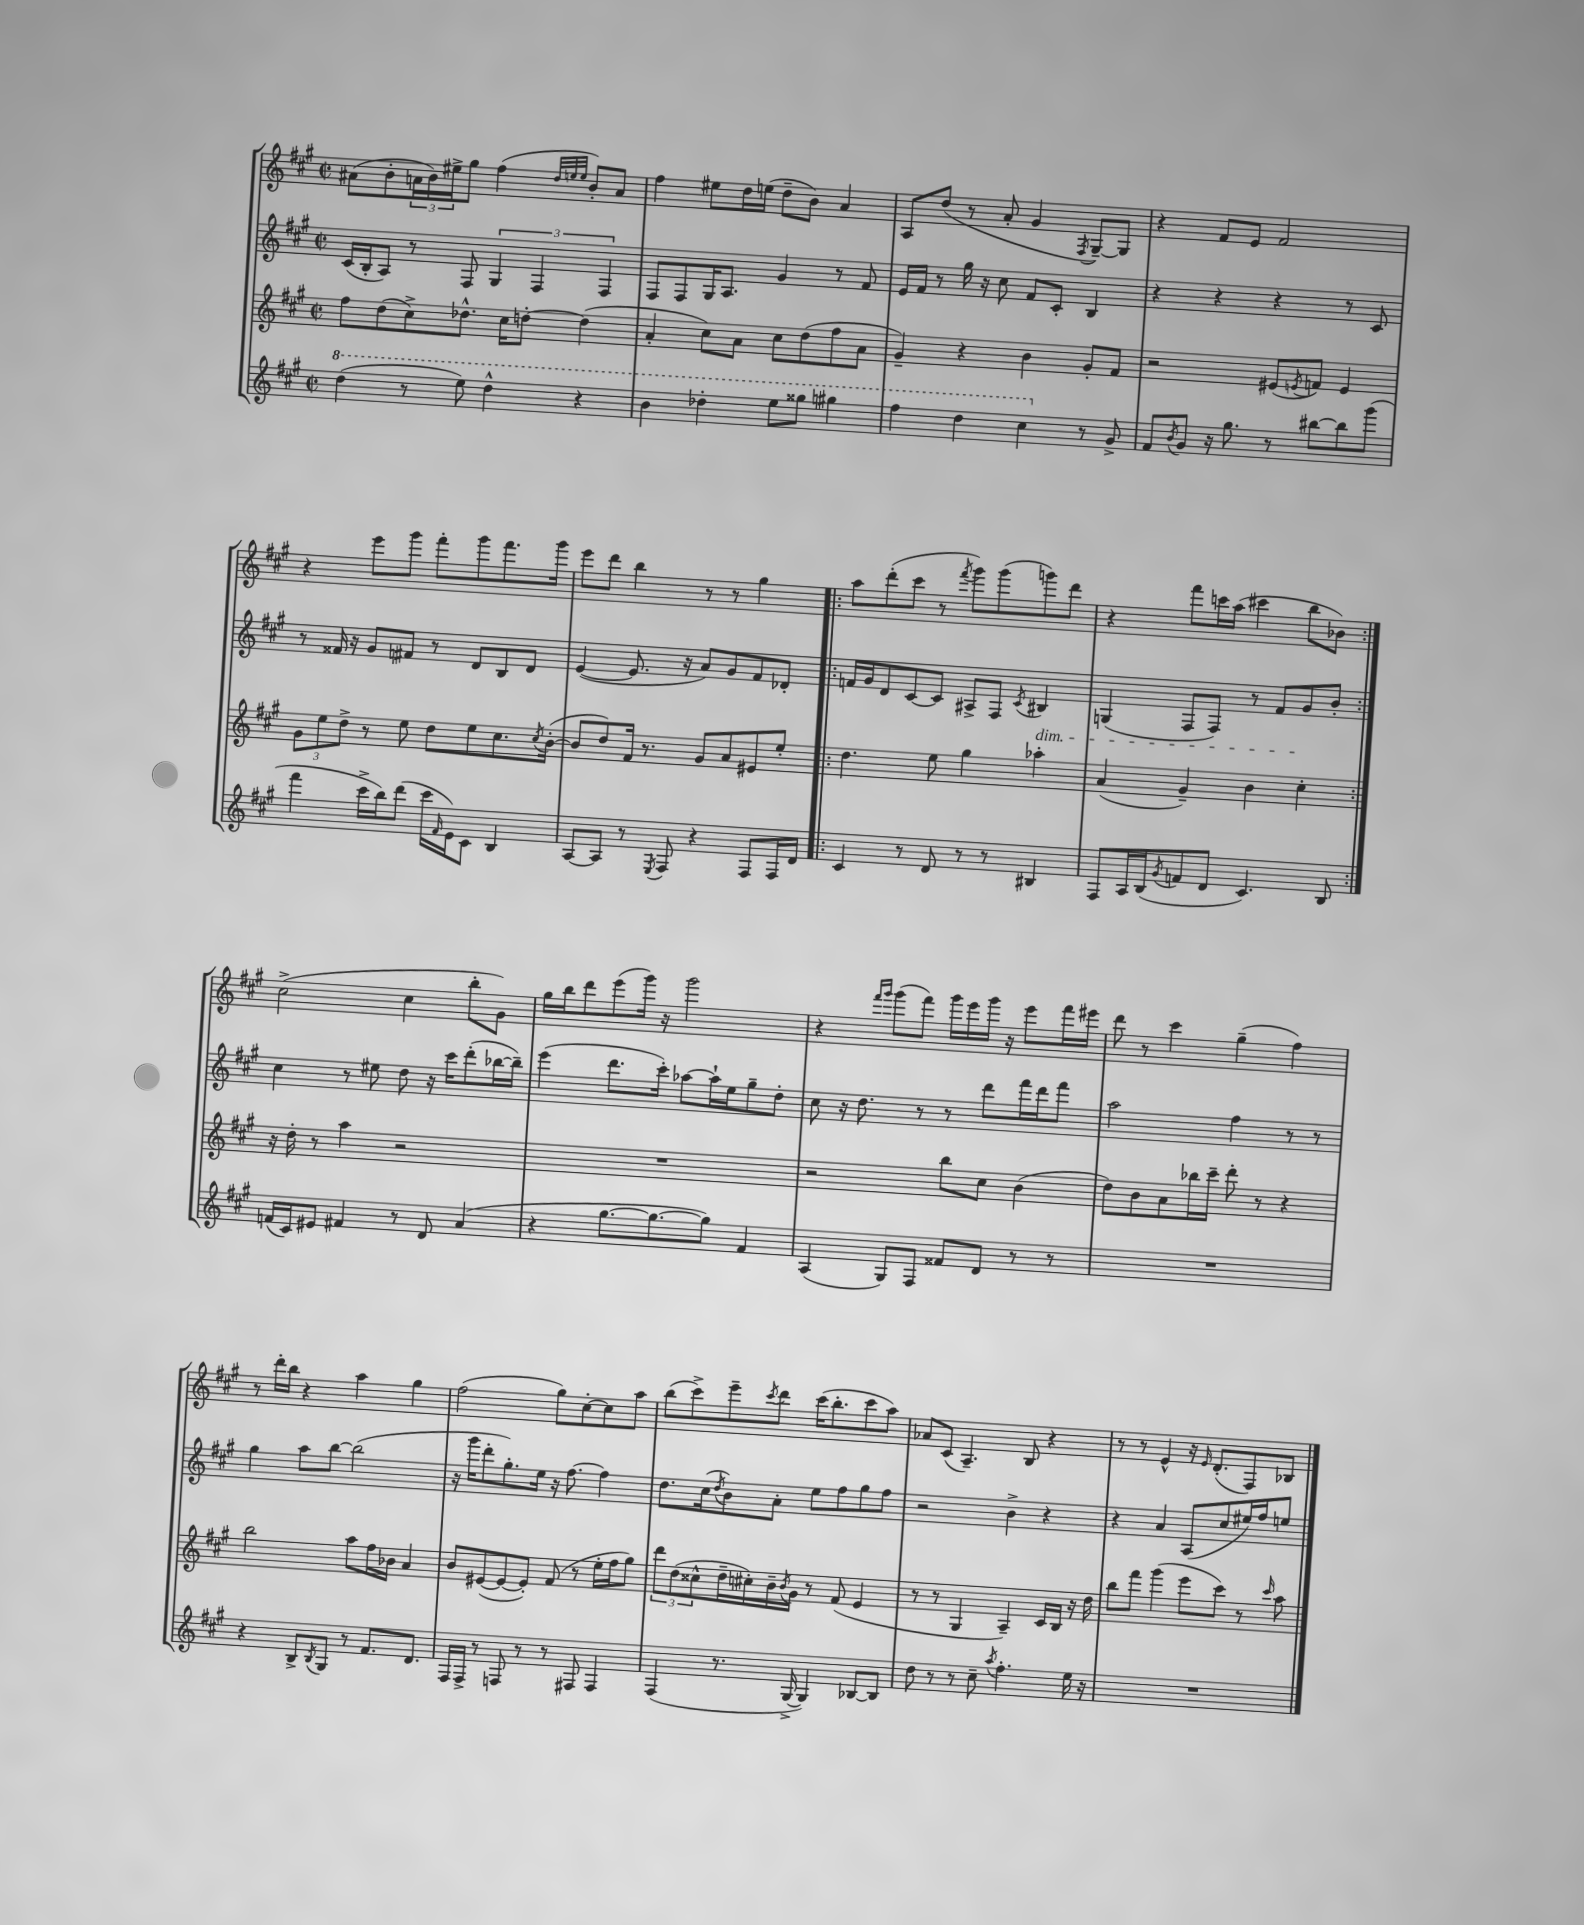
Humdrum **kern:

**kern	**kern	**kern	**kern
*staff4	*staff3	*staff2	*staff1
*clefG2	*clefG2	*clefG2	*clefG2
*k[f#c#g#]	*k[f#c#g#]	*k[f#c#g#]	*k[f#c#g#]
*M2/2	*M2/2	*M2/2	*M2/2
*met(c|)	*met(c|)	*met(c|)	*met(c|)
(4ddd	8ff#	(16c#	(8a#
.	.	16B'	.
.	(8dd	8A)	8b'
8r	8cc#^)	8r	24a
.	.	.	24b)
.	.	.	24ee#^
8eee)	8.dd-^^	8F#	8gg#
4ddd^^	.	6G#	(4ff#
.	16cc#	.	.
.	[8dd'	.	.
.	.	6F#	.
.	.	.	32qqdd
.	.	.	32qqee
.	.	.	32qqee
4r	(4dd]	.	8b')
.	.	6F#	.
.	.	.	8a
=	=	=	=
4bb	4a'	8F#	4ff#
.	.	8F#	.
4ddd-'	8cc#)	16G#	8ee#
.	.	8.A	.
.	8a	.	16dd
.	.	.	(16ee
8eee	8cc#	4g#	8dd~
8ggg##	(8dd	.	8b)
4ggg#	8ff#	8r	4a
.	8a	8f#	.
=	=	=	=
4fff#	4g#~)	16e	8A
.	.	16f#	.
.	.	8r	(8dd
4ddd	4r	16gg#	8r
.	.	16r	.
.	.	8cc#	8a'
4ccc#	4b	8f#	4g#
.	.	8c#'	.
.	.	.	8qF#
8r	8g#'	4B	[8G#~)
8g#^	8f#	.	8G#]
=	=	=	=
8f#	2r	4r	4r
8qb	.	.	.
8g#	.	.	.
16r	.	4r	8f#
8.gg#	.	.	.
.	.	.	8e
8r	(8e#	4r	2f#
.	8qe	.	.
[8bb#	8f)	.	.
8bb#]	4e	8r	.
(8ggg#	.	8c#	.
=	=	=	=
4fff#	12g#	8r	4r
.	12ee	.	.
.	.	16f##	.
.	12dd^	.	.
.	.	16r	.
16ccc#^	8r	8g#	8eee
16bb)	.	.	.
(8ddd	8ee	8f#	8ggg#
16ccc#	8dd	8r	8fff#'
16qqf#	.	.	.
16e)	.	.	.
8c#	8ee	8d	8ggg#
4B	8.cc#	8B	8.fff#
.	.	8d	.
.	8qcc#	.	.
.	([16b'	.	16ggg#
=	=	=	=
[8A	8b]	([4e	8eee
8A]	8dd)	.	8ddd
8r	16f#	8.e]	4bb
.	8.r	.	.
8qE	.	.	.
8F#	.	.	.
.	.	16r	.
4r	8g#	8a)	8r
.	8a	8g#	8r
8F#	8e#	8f#	4gg#
16F#	8ee'	8d-'	.
16d	.	.	.
=!|:	=!|:	=!|:	=!|:
4c#	4.dd	16f	8aa
.	.	16g#	.
.	.	8d	(8ddd'
8r	.	[8c#	8ccc#
8d	8ee	8c#]	8r
.	.	.	8qfff#
8r	4gg#	8A#^	8ggg#)
8r	.	8F#	(8ggg#
.	.	8qc#	.
4B#	4aa-'	4B#	8ggg)
.	.	.	8ddd
=	=	=	=
8F#	(4a	(4G	4r
16A	.	.	.
(16B	.	.	.
8qg#	.	.	.
8f	4g#~)	8F#	8fff#
8d	.	8F#)	16ccc
.	.	.	(16aa
4.c#)	4b	8r	4ccc#
.	.	8f#	.
.	4cc#'	8g#	8bb
8B	.	8b'	8b-)
=:|!	=:|!	=:|!	=:|!
(16f	16r	4cc#	(2cc#^
16c#)	16dd'	.	.
8e#	8r	.	.
4f#	4aa	8r	.
.	.	8ee#	.
8r	2r	8dd	4cc#
8d	.	16r	.
.	.	16ccc#	.
(4a	.	(8ddd'	8bb'
.	.	[16bb-	8g#)
.	.	16bb-~])	.
=	=	=	=
4r	1r	(4eee	16gg#
.	.	.	16bb
.	.	.	8ddd
[8.gg#	.	8.ddd	(8eee
.	.	.	16ggg#)
8.gg#_	.	16ccc#')	16r
.	.	[8aa-	2ggg#
8gg#])	.	16aa-`]	.
.	.	16ee	.
4f#	.	8gg#~	.
.	.	8dd'	.
=	=	=	=
(4A	2r	8cc#	4r
.	.	16r	.
.	.	8.dd	.
.	.	.	16qqfff#
.	.	.	16qqggg#
8G#)	.	.	(8ggg#
8F#	.	8r	8fff#)
8f##	8bb	8r	16ggg#
.	.	.	16eee
8d	8cc#	8ddd	16ggg#
.	.	.	16r
8r	(4b	16fff#	8eee
.	.	16ddd	.
8r	.	8fff#	16fff#
.	.	.	16eee#
=	=	=	=
1r	8dd)	2aa	8ddd
.	8b	.	8r
.	8a	.	4ccc#
.	16bb-	.	.
.	16ccc#~	.	.
.	8ddd'	4ff#	(4gg#~
.	8r	.	.
.	4r	8r	4ff#)
.	.	8r	.
=	=	=	=
4r	2bb	4gg#	8r
.	.	.	16ddd'
.	.	.	16bb
8B^	.	8aa	4r
8qB	.	.	.
8G#	.	[8bb	.
8r	8aa	(2bb]	4aa
8.f#	16ff#	.	.
.	16b-	.	.
.	4a	.	4gg#
8.d	.	.	.
=	=	=	=
16F#	8b	16r	(2ff#
16F#^	.	16ggg#	.
8r	([8e#	8ddd'	.
8F	8e#_	8.gg#')	.
8r	8e#'])	.	.
.	.	16ee	.
8r	(8f#	16r	8gg#)
.	.	[8.ff#	.
8F#	8r	.	[8cc#'
4F#	16ee'	4ff#]	8cc#]
.	16ff#	.	.
.	8gg#)	.	8aa
=	=	=	=
(4F#	12ddd	8.dd	(8bb
.	(12dd	.	.
.	.	.	8ccc#^)
.	12cc##^^	.	.
.	.	(16cc#	.
.	.	8qdd	.
8.r	16dd~	8b)	8eee~
.	16cc#')	.	.
.	.	.	8qccc#
.	16b~	8a'	8ddd
.	8qb	.	.
[16G#^	16g#	.	.
4G#])	8r	8ee	(16ccc#
.	.	.	8.bb'
.	(8f#	8ff#	.
[8B-	4e	8gg#	8ccc#
8B-]	.	8ff#	8aa)
=	=	=	=
8dd	8r	2r	8a-
8r	8r	.	(8c#
8r	4G#	.	4.A~)
8cc#~	.	.	.
8qaa	.	.	.
4.ff#'	4A~)	4b^	.
.	.	.	8B
.	16c#	4r	4r
.	16B	.	.
16ee	16r	.	.
16r	16dd	.	.
=	=	=	=
1r	8bb	4r	8r
.	8fff#	.	8r
.	(4ggg#	4a	4e^^
.	8eee	(8A	16r
.	.	.	16qqe
.	.	.	(8.d'
.	8ccc#)	8cc#	.
.	8r	16ee#)	8F#)
.	.	16ff#	.
.	16qqccc#	.	.
.	8aa	8ee	8B-
==	==	==	==
*-	*-	*-	*-
